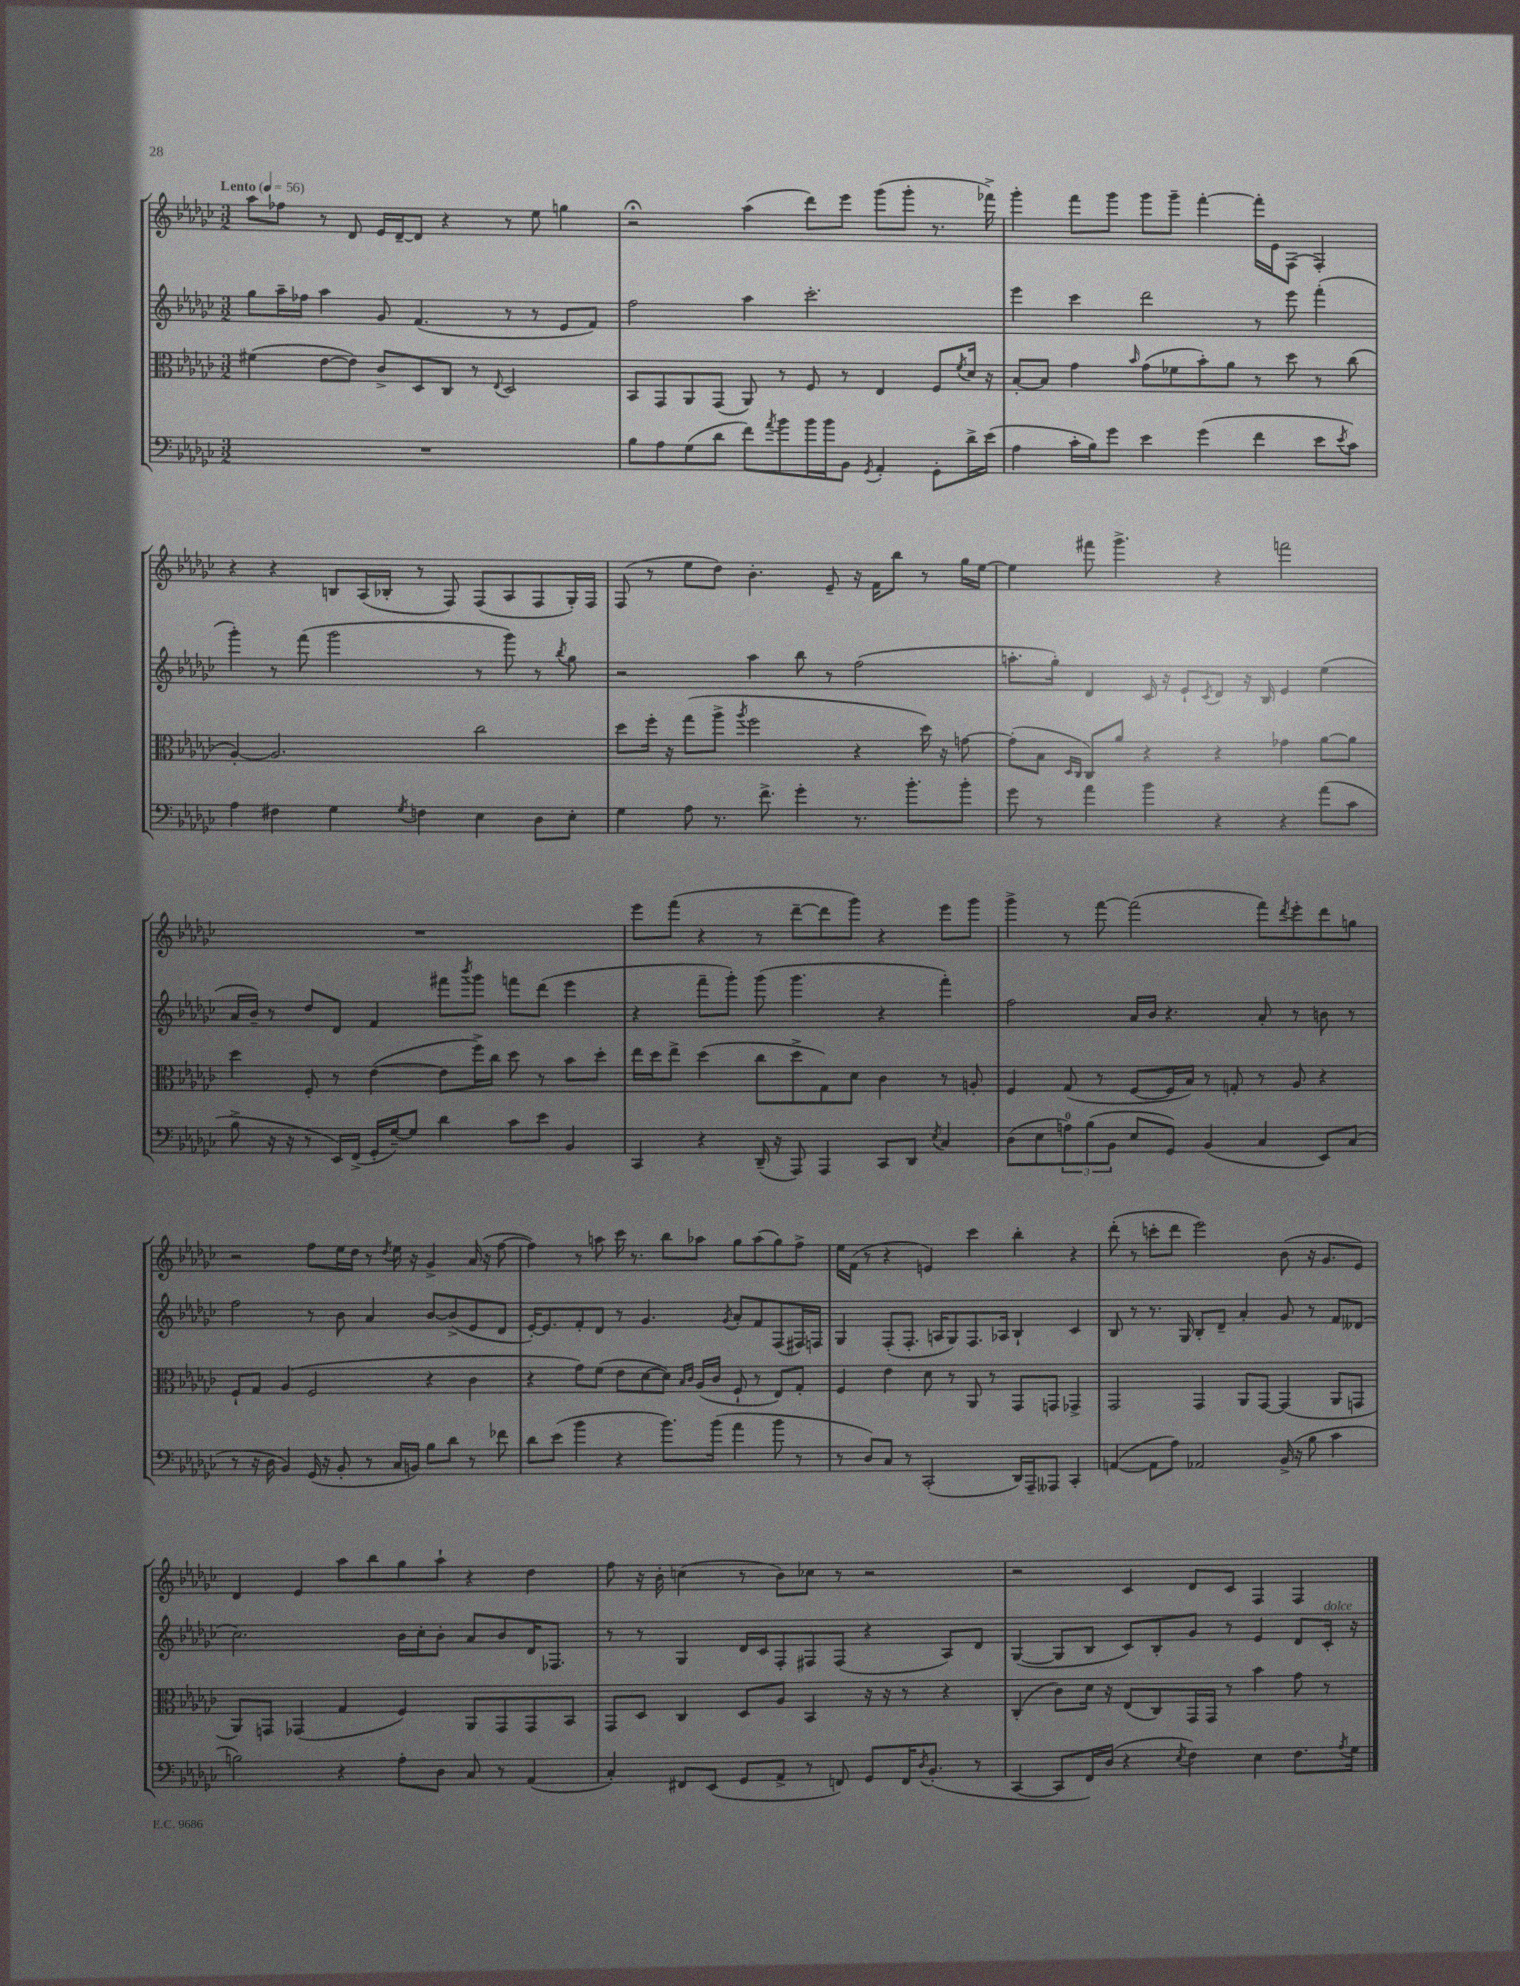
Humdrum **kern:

**kern	**kern	**kern	**kern
*part4	*part3	*part2	*part1
*staff4	*staff3	*staff2	*staff1
*clefF4	*clefC3	*clefG2	*clefG2
*k[b-e-a-d-g-c-]	*k[b-e-a-d-g-c-]	*k[b-e-a-d-g-c-]	*k[b-e-a-d-g-c-]
*M3/2	*M3/2	*M3/2	*M3/2
*MM56	*MM56	*MM56	*MM56
=1	=1	=1	=1
!	!	!	!LO:TX:a:B:t=Lento
1.r	(4f#X\	8gg-\L	8aa-\L
.	.	16aa-~\L	8ff-X\J
.	.	16ff-X\JJ	.
.	[8e-\L	4aa-\	8r
.	8e-\J])	.	8d-/
.	8c-^/L	8g-/	16e-/LL
.	.	.	[16d-~/J
.	8D-/	(4.f/	8d-/J]
.	8C-/J	.	4r
.	8r	.	.
.	8qqE-/	.	.
.	2D-/	8r	8r
.	.	8r	8ee-\
.	.	8e-/L	4ggn\
.	.	8f/J)	.
=2	=2	=2	=2
8B-\L	8BB-/L	2ff\	2r;<
8A-\	8GG-/	.	.
(8G-\	8AA-/	.	.
8d-\J	(8GG-/J	.	.
8f\L)	8AA-/)	4aa-\	(4aa-\
8qa-/	.	.	.
8b-\	8r	.	.
16b-\L	8F/	2.ccc-'\	8ddd-\L)
16b-\J	.	.	.
8BB-\J	8r	.	8eee-\J
8qGG-/	.	.	.
4AA-'/	4E-/	.	(8ggg-\L
.	.	.	8ggg-'\J
8GG-'\L	8F/L	.	8.r
.	8qf/	.	.
16d-^\L	16d-/Jk	.	.
(16e-\JJ	16r	.	16fff-X^\)
=3	=3	=3	=3
4A-\	[8B-'/L	4eee-\	4ggg-'\
.	8B-/J]	.	.
16c-'\LL	4g-\	4ccc-\	8fff\L
16B-\J)	.	.	.
8g-\J	.	.	8ggg-\J
.	16qqb-/	.	.
4e-\	(8g-\L	2ddd-\	8ggg-\L
.	8f-X\	.	8ggg-~\J
(4g-\	8b-'\)	.	[4fff'\
.	8a-\J	.	.
4f\	8r	8r	16fff'\LL]
.	.	.	16e-\J
.	8dd-\	8eee-\	(8F\J
8e-\L	8r	(4fff'\	4F'/)
8qe-/	.	.	.
8c-\J)	(8cc-\	.	.
!!LO:LB:g=z
=4	=4	=4	=4
4A-\	[4A-'/)	4ggg-'\)	4r
4F#X\	2.A-/]	8r	4r
.	.	(8fff\	.
4G-\	.	2ggg-\	8Bn/L
.	.	.	(16A-/L
.	.	.	16B-X'/JJ
8qG-/	.	.	.
4Fn\	.	.	8r
.	.	.	8F/)
4E-\	2cc-\	8r	(8F/L
.	.	8ggg-\)	8A-/
8D-\L	.	8r	8F/
.	.	8qbb-/	.
8E-'\J	.	8gg-\	16G-'/L)
.	.	.	16F/JJ
=5	=5	=5	=5
4G-\	8dd-\L	2r	(8F/
.	16ff'\Jk	.	8r
.	16r	.	.
8A-\	(8gg-\L	.	8ee-\L
8.r	8aa-^\J	.	8dd-\J)
.	8qaa-/	.	.
.	2ff\	4aa-\	4.b-'\
8.f^\	.	.	.
4g-'\	.	8bb-\	.
.	.	8r	8e-~/
8.r	4r	(2ff\	16r
.	.	.	16f\KL
.	.	.	8bb-\J
8.b-'\L	.	.	.
.	16dd-\)	.	8r
.	16r	.	.
8b-'\J	[8gn\	.	16gg-\LL
.	.	.	[16ee-\JJ
=6	=6	=6	=6
8g-\	(8g'\L]	8.aan'\L	4ee-\]
8r	8B-\J	.	.
.	.	16gg-'\Jk)	.
.	16qqD-/LL	.	.
.	16qqC-/JJ	.	.
4a-\	8C-/L)	4d-/	8fff#X\
.	8a-/J	.	4.ggg-^\
4b-\	4r	16c-/	.
.	.	16r	.
.	.	8e-`/L	.
.	.	8qc-/	.
4r	4r	8d-/J	4r
.	.	16r	.
.	.	16B-/	.
4r	4g-X\	4e-/	2fffn\
(8a-\L	[8a-\L	(4ee-\	.
8c-\J	8a-\J]	.	.
!!LO:LB:g=z
=7	=7	=7	=7
8B-^\	4dd-\	16a-/LL	1.r
.	.	16b-~/JJ)	.
16r	.	8r	.
16r	.	.	.
8r	8F'/	8dd-/L	.
16EE-/LL)	8r	8d-/J	.
(16FF^/JJ	.	.	.
16GG-'/LL	([4e-\	4f/	.
[16G-~/J)	.	.	.
8G-/J]	.	.	.
4d-\	8e-\L]	8fff#X\L	.
.	.	8qbbb-/	.
.	16ff^\L)	8ggg-\J	.
.	16cc-\JJ	.	.
8c-\L	8dd-\	8fffn\L	.
8e-\J	8r	(8ddd-\J	.
4BB-/	8b-\L	4eee-\	.
.	8dd-'\J	.	.
=8	=8	=8	=8
4CC-/	16ee-\LL	4r	8eee-\L
.	16dd-\J	.	.
.	8ee-^\J	.	(8fff\J
4r	(4dd-\	8fff~\L	4r
.	.	8ggg-'\J)	.
(16DD-~/	8cc-\L	(8ggg-\	8r
16r	.	.	.
8AAA-/)	8dd-^\	4.ggg-\	[8ddd-~\L
4AAA-/	8G-\)	.	8ddd-\]
.	8d-\J	.	8ggg-\J)
8CC-/L	4c-\	4r	4r
8DD-/J	.	.	.
8qE-/	.	.	.
4C-/	8r	4fff'\)	8eee-\L
.	8An'/	.	8ggg-\J
=9	=9	=9	=9
(8D-\L	4F/	2ff\	4ggg-^\
8E-\	.	.	.
12An\)	(8G-/	.	8r
(12B-\	.	.	.
.	8r	.	[8fff\
12BB-\J	.	.	.
8E-/L	[8F/L	16a-/LL	(2fff\]
.	.	16b-/JJ	.
8GG-/J)	16F/L]	4.r	.
.	16B-/JJ)	.	.
(4BB-/	8r	.	.
.	8Gn'/	.	.
4C-/	8r	8a-'/	8fff\L)
.	.	.	8qddd-/
.	8A-/	8r	8eee-'\
8EE-/L)	4r	8bn\	8ddd-\
(8C-/J	.	8r	8ggn\J
!!LO:LB:g=z
=10	=10	=10	=10
8r	8F`/L	2ff\	2r
16r	8G-/J	.	.
16D-\	.	.	.
4BB-/)	(4A-/	.	.
(16GG-/	2F/	8r	8ff\L
16r	.	.	.
8BB-'/	.	8b-\	16ee-\L
.	.	.	16dd-\JJ
8r	.	4a-/	8r
.	.	.	8qdd-/
16C-/LL	.	.	16ee-\
16BBn/JJ)	.	.	16r
8B-\L	4r	[8b-/L	4g-^/
8d-\J	.	(8b-^/]	.
8r	4c-\	8e-/	(16a-/
.	.	.	16r
8f-X\	.	8d-/J	[8ff\
=11	=11	=11	=11
8d-\L	4r	[16e-'/KL)	4ff\])
.	.	8.e-/]	.
(8e-\J	.	.	.
4b-\	8g-\L)	8f'/	8r
.	(8f\J	8d-/J	8aan\
4r	8e-\L	8r	16ccc-\
.	.	.	8.r
.	[8d-\	4.g-/	.
8.b-\L)	8d-\J])	.	8bb-\L
.	16qqB-/LL	.	.
.	16qqc-/JJ	.	.
.	(16A-/LL	.	8aa-X\J
(16b-\Jk	16c-/JJ	.	.
.	.	8qg-/	.
4a-\	8F`/	8a-'/L	8gg-\L
.	8r	8f/	(8aa-\
8b-\	8E-/L)	(8F/	8gg-\)
8r	8G-'/J	16F#X/L)	8ff^\J
.	.	16Fn/JJ	.
=12	=12	=12	=12
8r	4F/	4G-/	16ee-\LL
.	.	.	(16f\JJ
8D-/L)	.	.	8r
8C-/J	4e-\	(8F'/L	4r
8r	.	8.F'/J	.
(2CC-'/	8d-\	.	4en/)
.	.	16An/KL	.
.	8r	8G-/)	.
.	8AA-/	8.F/	4ccc-\
.	8r	.	.
.	.	16A-X/Jk	.
16DD-/LL)	8GG-/L	4B-`/	4bb-'\
16AAA-~/J	.	.	.
8AAA--X/J	8GGn/J	.	.
4CC-'/	4GG-X^/	4c-/	4r
=13	=13	=13	=13
([4AAn/	2GG-/	8B-/	(8ddd-'\
.	.	8r	8r
8AA\L]	.	8.r	8cccn'\L
8A-\J)	.	.	8ddd-\J
.	.	16G-/	.
2AA-X/	4GG-/	8B-'/L	2eee-\)
.	.	8d-~/J	.
.	8AA-/L	4a-'/	.
.	[8GG-/J	.	.
(16BB-^/	(4GG-/]	8g-/	(8b-\
16r	.	.	.
8B-\	.	8r	16r
.	.	.	8.g-/L
4c-\	8AA-/L	8f/L	.
.	8GGn/J	(8d--X/J	8e-/J)
!!LO:LB:g=z
=14	=14	=14	=14
2Bn\)	8AA-/L)	2.cc-\)	4d-/
.	8GGn/J	.	.
.	(4GG-X/	.	4e-/
4r	4G-/	.	8aa-\L
.	.	.	8bb-\
8A-'\L	4F/)	16b-\LL	8gg-\
.	.	16cc-'\J	.
8D-\J	.	8b-'\J	8aa-`\J
8C-/	8AA-/L	8a-/L	4r
8r	8GG-/	8b-/	.
(4AA-/	8GG-/	16d-/K	4dd-\
.	.	8.F-X/J	.
.	8BB-/J	.	.
=15	=15	=15	=15
4C-'/)	8GG-/L	8r	8ff\
.	8D-/J	8r	16r
.	.	.	16b-'\
8FF#X/L	4C-/	4G-/	(4ccn\
(8EE-/J	.	.	.
8GG-/L	8D-/L	16d-/LL	8r
.	.	16c-/J	.
8AA-^/J	8A-/J	8F'/	8b-\L)
8r	4BB-/	8F#X/	8cc-X\J
8FFn/)	.	(8F#/J	8r
8GG-/L	16r	4r	2r
.	16r	.	.
16FF/K	8r	.	.
8qD-/	.	.	.
(8.BB-'/J	.	.	.
.	4r	8A-/L)	.
8r	.	8d-/J	.
=16	=16	=16	=16
[4CC-/	(4C-'/	([4G-/	2r
8CC-/L]	8c-\L)	8G-/L]	.
16FF/L)	16d-\Jk	8B-/J	.
(16D-/JJ	16r	.	.
4r	(8E-/L	8c-/L)	4c-/
.	8C-/)	8B-'/	.
8qE-/	.	.	.
4F\)	16GG-/L	8g-/J	8d-/L
.	16GG-/JJ	.	.
.	8r	8r	8c-/J
4E-\	4b-\	4e-/	4F/
8.F\L	8g-\	8d-/L	4F/
!	!	!LO:TX:a:i:t=dolce	!
.	8r	16c-'/Jk	.
8qA-/	.	.	.
16G-\Jk	.	16r	.
==	==	==	==
*-	*-	*-	*-
